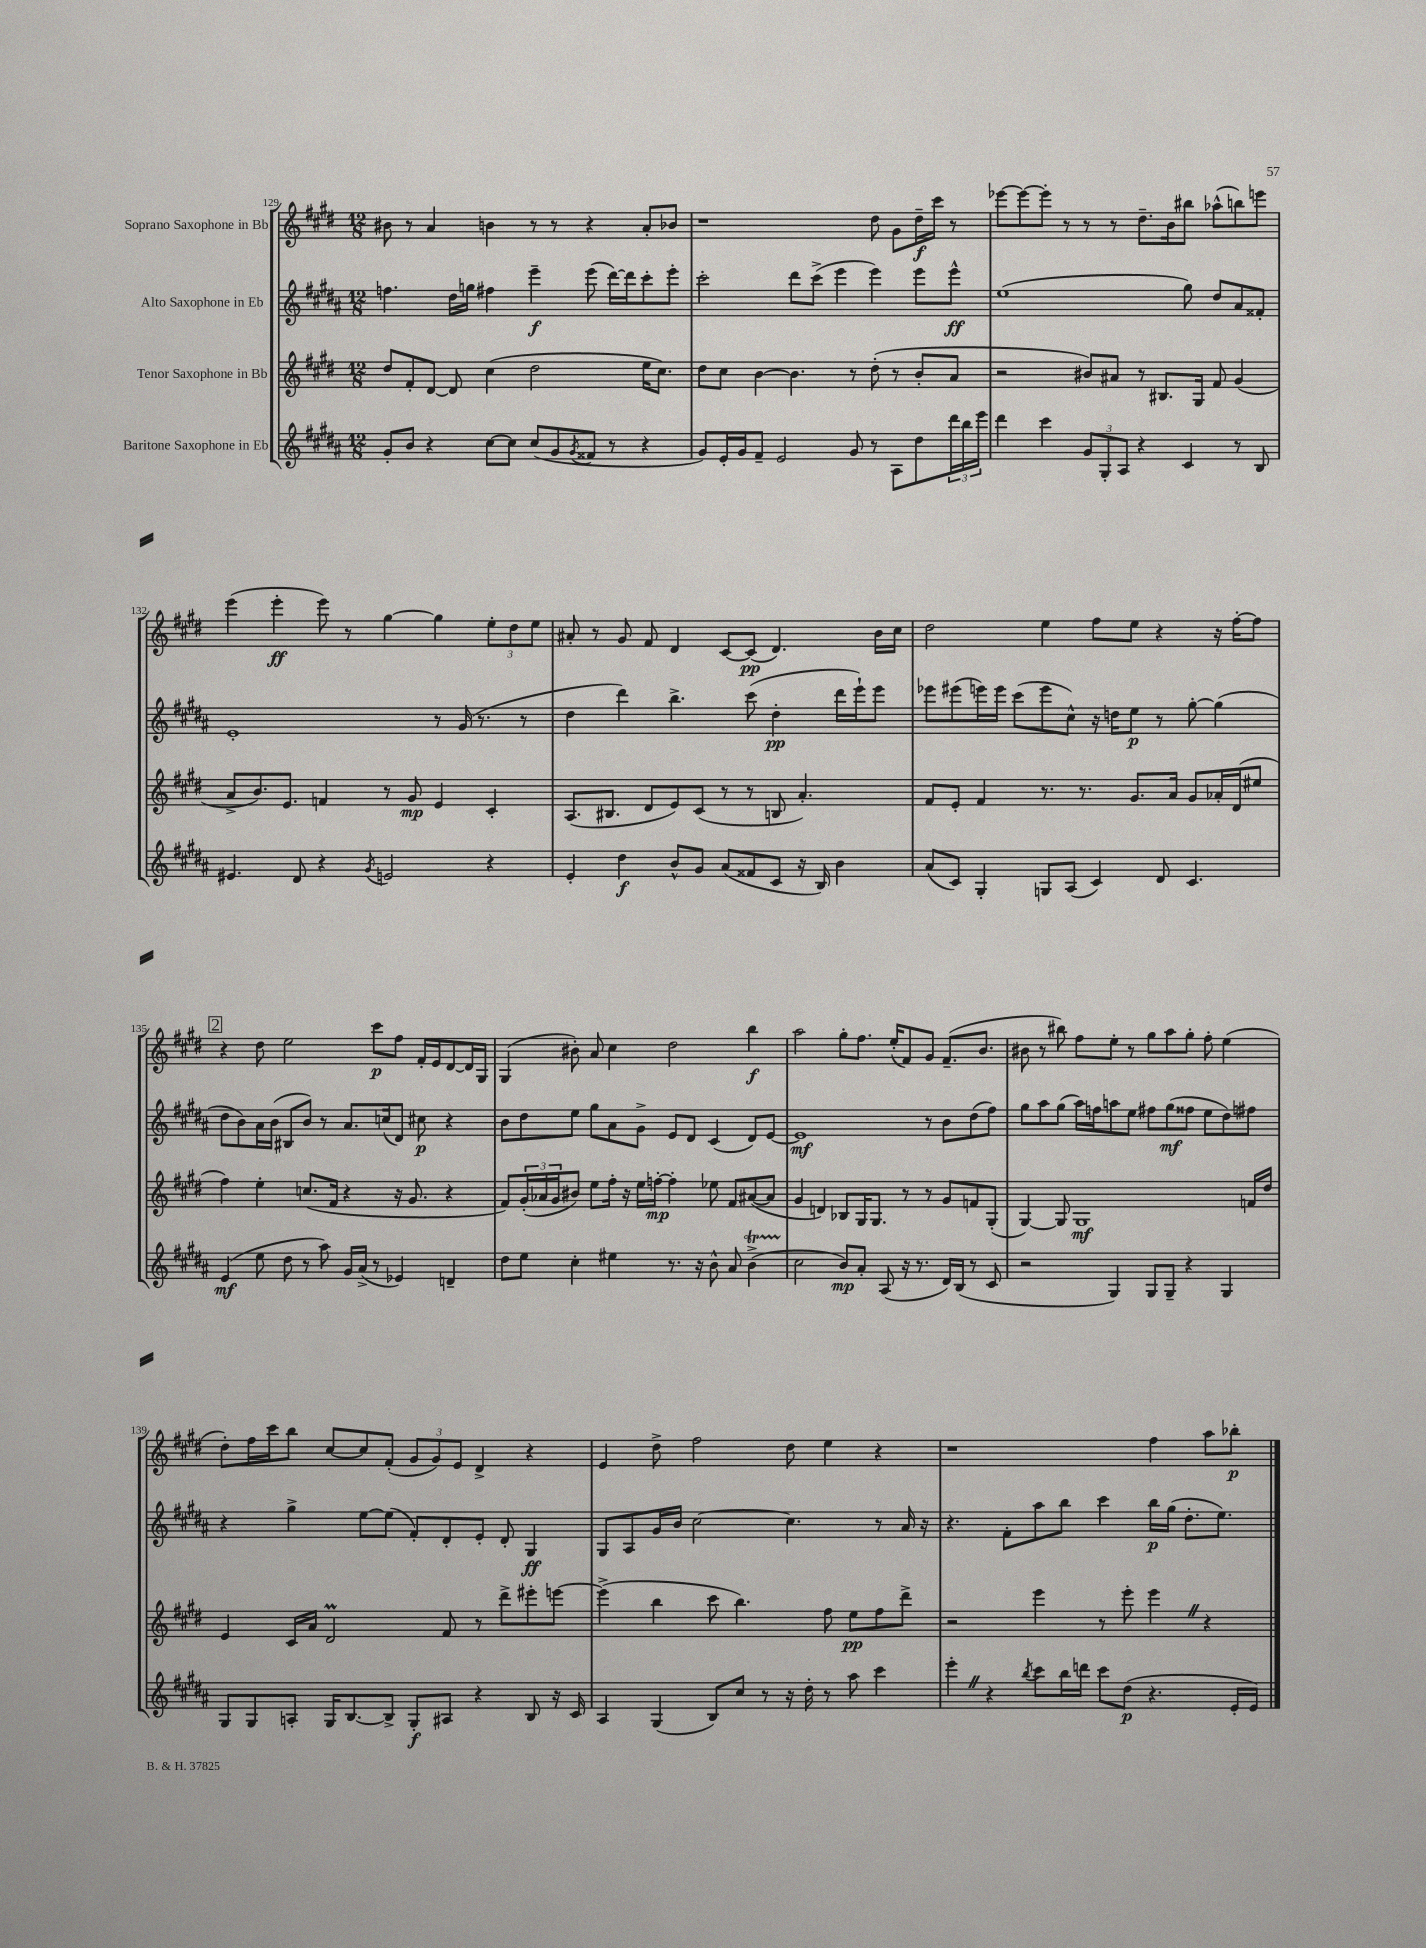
<<
\new StaffGroup <<
\new Staff = "s0" \with { instrumentName = "Soprano Saxophone in Bb" } {
    \clef treble \key e \major \numericTimeSignature \time 12/8
    bis'8 r8 a'4 b'4 r8 r8 r4 a'8-. bes'8 |
    r1 dis''8 gis'8 dis''16--\f cis'''16 r8 |
    ees'''8~ ees'''8~ ees'''8-. r8 r8 r8 dis''8.-- b'16 bis''8 aes''8-^( b''8) e'''8 |
    e'''4( e'''4-.\ff e'''8) r8 gis''4~ gis''4 \tuplet 3/2 { e''8-. dis''8 e''8 } |
    ais'8-. r8 gis'8 fis'8 dis'4 cis'8~ cis'8\pp( dis'4.) b'16 cis''16 |
    dis''2 e''4 fis''8 e''8 r4 r16 fis''16~-. fis''8 |
    \mark \markup { \box "2" } r4 dis''8 e''2 cis'''8\p fis''8 fis'16-. e'16 dis'8~ dis'16 gis16 |
    gis4( bis'8-.) a'8 cis''4 dis''2 b''4\f |
    a''2 gis''8-. fis''8. e''16-.( fis'8) gis'8 fis'8.--( b'8. |
    bis'8 r8 bis''8) fis''8 e''8-. r8 gis''8 a''8 gis''8-. fis''8-. e''4( |
    dis''8-.) fis''16 cis'''16 b''8 cis''8~ cis''8 fis'8-.( \tuplet 3/2 { gis'8 gis'8) e'8 } dis'4-> r4 |
    e'4 dis''8-> fis''2 dis''8 e''4 r4 |
    r1 fis''4 a''8 bes''8-.\p \bar "|." |
}
\new Staff = "s1" \with { instrumentName = "Alto Saxophone in Eb" } {
    \clef treble \key b \major \numericTimeSignature \time 12/8
    f''4. dis''16 g''16 fis''4 e'''4--\f e'''8( dis'''16~) dis'''16 cis'''8-. e'''8-. |
    cis'''2-. dis'''8 cis'''8->( e'''4 e'''4) e'''8 e'''8-^\ff |
    e''1( gis''8) dis''8 ais'8 fisis'8-. |
    e'1-. r8 gis'16( r8. r8 |
    dis''4 dis'''4) b''4.-> cis'''8( dis''4-.\pp dis'''16 e'''16-!) e'''8 |
    ees'''8 eis'''8( e'''16) e'''16 cis'''8( e'''8 cis''8-^) r16 d''16 e''8\p r8 gis''8~-. gis''4( |
    \mark \markup { \box "2" } dis''8 b'8) ais'16 b'16( bis8 b'8) r8 ais'8. c''16( dis'8) cis''8\p r4 |
    b'8 dis''8 e''8 gis''8 ais'8 gis'8-> e'8 dis'8 cis'4( dis'8) e'8~ |
    e'1\mf r8 b'8 dis''8( fis''8) |
    gis''8 ais''8 gis''8( ais''16) f''16 a''8 e''8 fis''8 gis''8\mf( fisis''8 e''8 dis''8) fis''8 |
    r4 gis''4-> e''8~ e''8( fis'8-.) dis'8-. e'8-. dis'8-. gis4\ff |
    gis8 ais8 gis'16 b'16 cis''2~ cis''4. r8 ais'16 r16 |
    r4. fis'8-. ais''8 b''8 cis'''4 b''16\p gis''16( dis''8.-. e''8.) \bar "|." |
}
\new Staff = "s2" \with { instrumentName = "Tenor Saxophone in Bb" } {
    \clef treble \key e \major \numericTimeSignature \time 12/8
    dis''8 fis'8-. dis'8~ dis'8 cis''4( dis''2 e''16 cis''8.) |
    dis''8 cis''8 b'4~ b'4. r8 dis''8-.( r8 b'8-. a'8 |
    r2 bis'8) ais'8 r8 bis8. gis16 fis'8 gis'4( |
    a'8-> b'8.) e'8. f'4 r8 gis'8\mp e'4 cis'4-. |
    a8.( bis8. dis'8 e'8) cis'8( r8 r8 b8 a'4.-.) |
    fis'8 e'8-. fis'4 r8. r8. gis'8. a'16 gis'8 aes'16-. dis'16( eis''8 |
    \mark \markup { \box "2" } fis''4) e''4-. c''8.( fis'16 r4 r16 gis'8. r4 |
    fis'8) \tuplet 3/2 { gis'16-.( aes'16 gis'16 } bis'8) e''8 fis''16-. r16 e''16 f''16~-.\mp f''4-. ees''8 fis'8 ais'8~( ais'8 |
    gis'4 d'4) bes8 gis16 gis8. r8 r8 gis'8 f'8 gis8-.( |
    gis4~) gis8 gis1\mf f'16 dis''16 |
    e'4 cis'16 a'16 dis'2\prall fis'8 r8 dis'''8-> eis'''8-. e'''8~ |
    e'''4->( b''4 cis'''8 b''4.) fis''8 e''8\pp fis''8 dis'''8-> |
    r2 e'''4 r8 e'''8-. e'''4 \once \override BreathingSign.text = \markup { \musicglyph "scripts.caesura.straight" } \breathe r4 \bar "|." |
}
\new Staff = "s3" \with { instrumentName = "Baritone Saxophone in Eb" } {
    \clef treble \key b \major \numericTimeSignature \time 12/8
    gis'8-. b'8 r4 cis''8~ cis''8 cis''8( gis'8 \acciaccatura { gis'8 } fisis'8 r8 r4 |
    gis'8) e'16-. gis'16 fis'8-- e'2 gis'8 r8 ais8 dis''8 \tuplet 3/2 { dis'''16 b''16 e'''16 } |
    dis'''4 cis'''4 \tuplet 3/2 { gis'8 gis8-. ais8 } r4 cis'4 r8 b8 |
    eis'4. dis'8 r4 \acciaccatura { gis'8 } e'2 r4 |
    e'4-. dis''4\f b'8-^ gis'8 ais'8( fisis'8 cis'8 r16 b16) b'4 |
    ais'8( cis'8) gis4-. g8 ais8( cis'4) dis'8 cis'4. |
    \mark \markup { \box "2" } e'4\mf( e''8 dis''8 r8 ais''8) gis'16 ais'16->( r8 ees'4) d'4-- |
    dis''8 e''8 cis''4-. eis''4 r8. r16 b'8-^ ais'8 b'4->\startTrillSpan( |
    cis''2\stopTrillSpan b'8\mp) ais'8-. ais8( r16 r8. dis'16) b16( r8 cis'8 |
    r2 gis4) gis8 gis8-- r4 gis4 |
    gis8 gis8 a8-. gis16 b8.~ b8-> gis8-.\f ais8 r4 b8 r16 cis'16 |
    ais4 gis4( b8) cis''8 r8 r16 dis''16-. r8 ais''8 cis'''4 |
    e'''4-. \once \override BreathingSign.text = \markup { \musicglyph "scripts.caesura.straight" } \breathe r4 \acciaccatura { b''8 } cis'''8 b''16 d'''16 cis'''8 dis''8\p( r4. e'16-. e'16) \bar "|." |
}
>>
>>
\layout { \context { \Score currentBarNumber = #129 } }
